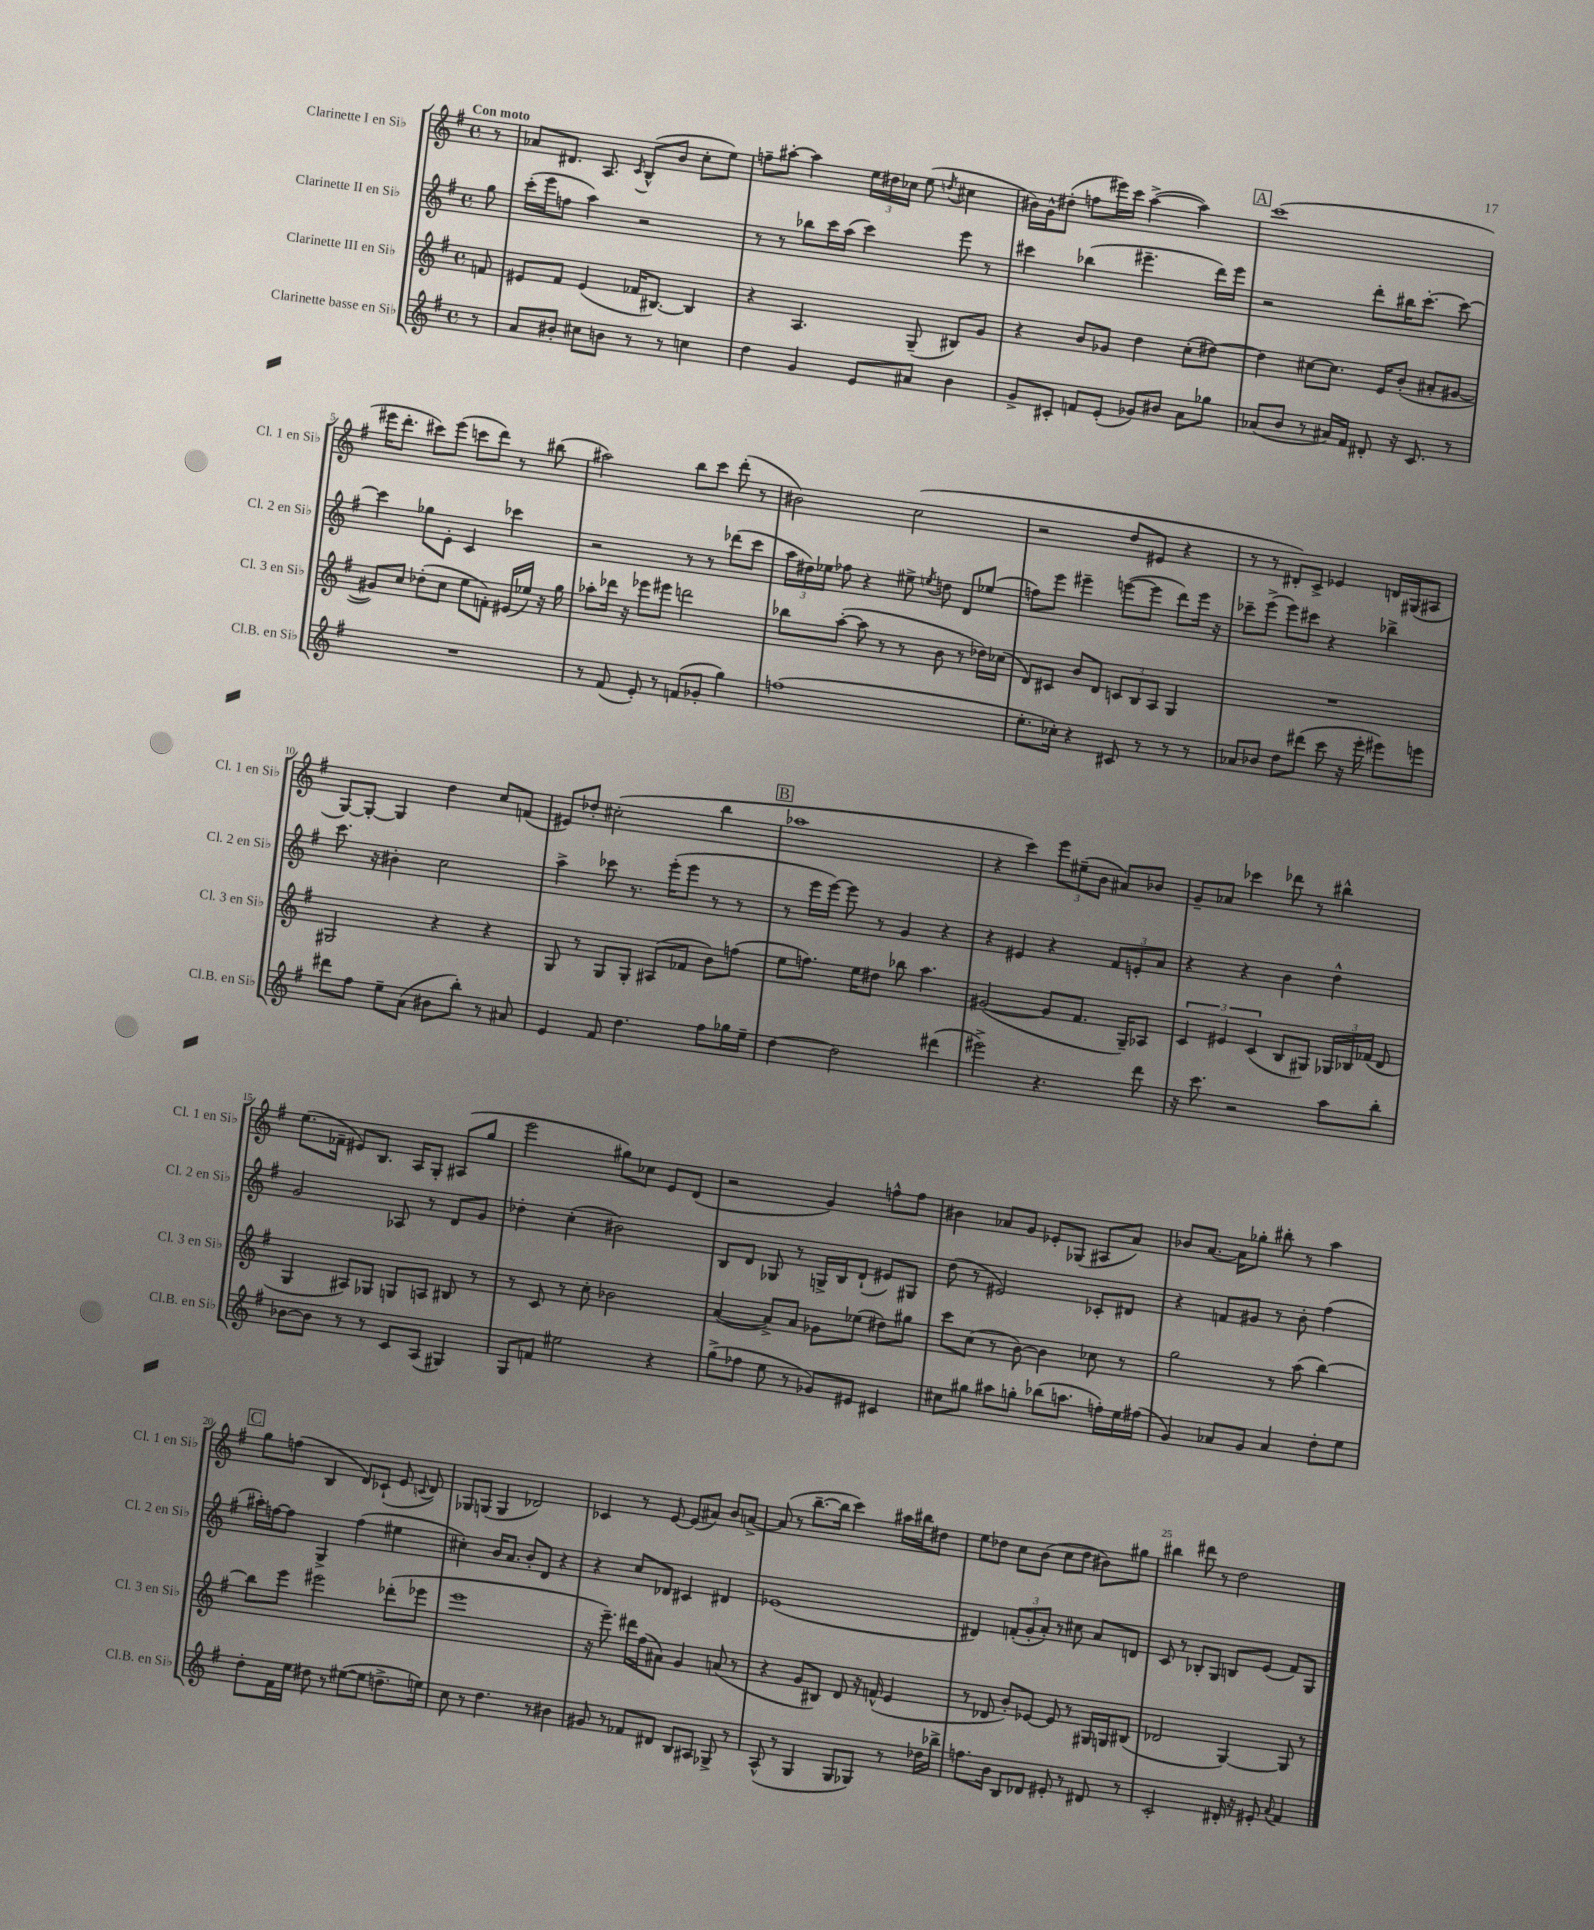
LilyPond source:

<<
\new StaffGroup <<
\new Staff = "s0" \with { instrumentName = "Clarinette I en Sib" shortInstrumentName = "Cl. 1 en Sib" } {
    \clef treble \key g \major \defaultTimeSignature \time 4/4 \partial 8 \tempo "Con moto"
    \autoBeamOff r8 |
    aes'8[ dis'8.] a8. \acciaccatura { c'8 } b8[-^( b'8] c''8[-. e''8]) |
    f''8[-- ais''8]~-. ais''4 \tuplet 3/2 { e''16[ dis''16 ces''16] } e''8( \acciaccatura { d''8 } cis''4 |
    bis'16[) g'16-^ dis''8]-.( f''8[ eis'''16) c'''16] a''4~->( a''4) |
    \mark \markup { \box "A" } c'''1( |
    eis'''16[ d'''8.]-. cis'''8[) eis'''8]( c'''8[ d'''8]) r8 bis''8( |
    ais''2) b''8[ c'''8] d'''8-.( r8 |
    bis'2) c''2( |
    r2 d''8[ eis'8] r4 |
    r8 r8 dis'8[-.) c'8]-> ees'4 d'16[ gis16( ais8] |
    g8[~) g8]~-. g4 d''4 c''8[ f'8]( |
    eis'8[) des''8]-. cis''2-.( b''4 |
    \mark \markup { \box "B" } aes''1 |
    r4 c'''4) \tuplet 3/2 { e'''8[ eis''8--( b'8] } ais'8[) bes'8] |
    g'8[-- aes'8] ces'''4 des'''8 r8 bis''4-^ |
    e''8.[( fes'16]-- eis'8[) b8.] a16[ g8]-. ais8[( g''8] |
    e'''2 gis''8[) ces''8] e'8[ d'8]( |
    r2 g'4) f''8[-^ f''8] |
    bis'4 aes'8[ g'8] ees'8[-. ges8]( ais8[ aes'8]) |
    bes'8[ a'8.]~ a'16[ ges''8]-. bis''8-. r8 a''4 |
    \mark \markup { \box "C" } g''8[ f''8]( b4 d'8[) ces'8]-!( e'8 \appoggiatura { c'8 } d'8) |
    ges8[ g8]( g4 des'2) |
    ces'4 r8 e'8~ e'8[( ais'8]) b'8[ a'8]~-> |
    a'8( r8 b''8.[~-- b''16] c'''4) ais''16[ bis''16 dis''8] |
    e''8[ des''8] c''8[ b'8]( c''8[ des''8] bis'8[) gis''8] |
    bis''4 dis'''8 r8 d''2 \bar "|." |
}
\new Staff = "s1" \with { instrumentName = "Clarinette II en Sib" shortInstrumentName = "Cl. 2 en Sib" } {
    \clef treble \key g \major \defaultTimeSignature \time 4/4 \partial 8
    \autoBeamOff g''8 |
    c'''16[-.( e'''16 f''8] a''4) r2 |
    r8 r8 bes''8[ c'''16 a''16]( c'''4) e'''8 r8 |
    cis'''4 bes''4( eis'''4.-- d'''16[) eis'''16] |
    \mark \markup { \box "A" } r2 d'''8[-. bis''16 c'''8.]~-. c'''8~ |
    c'''4 ges''8[ e'8]-. c'4 ces'''4 |
    r2 r8 r8 des'''8[( c'''8] |
    \tuplet 3/2 { a''16[ dis''16) ees''16] } fes''8 r4 eis''8-> \acciaccatura { e''8 } d''8 d'8[ ees''8]( |
    f''8[) e'''8] eis'''4-- e'''8[~( e'''8] d'''8[) e'''16] r16 |
    ces'''8[-- e'''8]->( e'''8[) cis'''8] r4 bes''4-> |
    c'''8. r16 bis'4-. c''2 |
    a''4-> ces'''8 r8. e'''16[-.( e'''8] r8 r8 |
    \mark \markup { \box "B" } r8 e'''16[ e'''16]~) e'''8 r8 g'4 r4 |
    r4 eis'4 r4 \tuplet 3/2 { fis'8[ e'8-. a'8] } |
    r4 r4 b'4 d''4-^ |
    g'2 aes8 r8 d'8[ g'8] |
    des''4-. c''4-.( bis'2) |
    b8[ d'8] ges8 r8 g16[-> b16 d'8]-!( eis'8[) gis8] |
    d''8( r8 eis'2) ces'8[-. dis'8] |
    r4 f'8[ gis'8] r8 b'8-. fis''4( |
    \mark \markup { \box "C" } ais''16[-.) f''16~ f''8] g4-> f''4( eis''4 |
    cis''4-.) b'16[ a'8.] b'8[-. d'8] r4 |
    r4 c''8[ des'8] cis'4 dis'4 |
    ees'1( |
    dis'4) \tuplet 3/2 { f'8[-.( g'8-. a'8]-.) } r8 cis''8 a'8[ d'8] |
    c'8 r8 bes8[-. g8] b8[ e'8]( fis'8[) g8] \bar "|." |
}
\new Staff = "s2" \with { instrumentName = "Clarinette III en Sib" shortInstrumentName = "Cl. 3 en Sib" } {
    \clef treble \key g \major \defaultTimeSignature \time 4/4 \partial 8
    \autoBeamOff f'8 |
    eis'8[ fis'8] eis'4( fes'16[ bis8.]~) bis4 |
    r4 a4. g8--( bis8[) g'8] |
    r4 b'8[ ges'8] d''4 c''8[-.( dis''8]~) |
    \mark \markup { \box "A" } dis''4 cis''8[~ cis''8.] e'16[ b'8]-.( ais'8[-. gis'8]~ |
    gis'8[) c''8] des''8[-.( c''8] e''8[ f'8]-.) eis'16[( ees''16]) r16 g''16 |
    aes''8[-. des'''16] r16 ees'''8[ eis'''8] d'''2 |
    bes''8[ a''8]~-.( a''8 r8 r8 b'8 r8 des''16[) ces''16]( |
    d'8[) cis'8] b'8[ d'8] \tuplet 3/2 { c'8[ b8 a8] } g4 |
    R1 |
    gis2 r4 r4 |
    g8 r8 g8[ g8]-. ais8[( fes'8] b'8[) f''8]( |
    \mark \markup { \box "B" } e''8[ f''8.]) e''16[ dis''8] bes''8 a''4. |
    gis'2~( gis'8[ fis'8.] g16[--) aes8] |
    \tuplet 3/2 { c'4 eis'4 c'4( } b8[ gis8]) \tuplet 3/2 { ges16[ bes16 fes'16]( } d'8 |
    g4 ais8[) ges8] g8[ a8] bis8 r8 |
    r8 c'8 r8 c''8-. bes'2 |
    a'4~( a'8[->) a'8] ges'8[ ees''8]( dis''8[) gis''8] |
    c'''8[ c''8]( r8 b'8~) b'4 ces''8 r8 |
    g''2 r8 a''8( b''4~) |
    \mark \markup { \box "C" } b''8[ e'''8] eis'''2 des'''8[-.( ees'''8] |
    e'''1 |
    r16 e'''8.--) dis'''16[ fis''16( ais'8]) g'4 a'8( r8 |
    r4 g'8[ bis8]) d'8 r16 f'16-^( e'4 |
    r8 des'8 b'8[-.) ees'8]~ ees'8 r8 gis16[ g16 bis8]( |
    des'2 g4~) g8 r8 \bar "|." |
}
\new Staff = "s3" \with { instrumentName = "Clarinette basse en Sib" shortInstrumentName = "Cl.B. en Sib" } {
    \clef treble \key g \major \defaultTimeSignature \time 4/4 \partial 8
    \autoBeamOff r8 |
    a'8[ bis'8]-. cis''8[ b'8] r8 r8 c''4 |
    d''4 g'4 e'8[ ais'8] b'4 |
    g'8[-> cis'8]-. f'8[ e'8]-.( ges'8[) bis'8] a'8[ ges''8] |
    \mark \markup { \box "A" } aes'8[( b'8] r8 ais'16[) fis'16] dis'8-. r16 c'8. r8 |
    R1 |
    r8 fis'8( e'8-.) r8 f'8[( ges'8]-. g''4) |
    f''1( |
    e''8.[-. ces''16]-.) r4 cis'8 r8 r8 r8 |
    aes'8[ bes'8] d''8[ dis'''8]( c'''8 r16 e'''16-. eis'''8[) e'''8] |
    dis'''8[ fis''8] e''8[-- a'8]( bis'8[ b''8]-.) r8 ais'8 |
    e'4 fis'8 d''4. fis''8[ ges''16 e''16]-- |
    \mark \markup { \box "B" } d''4~ d''2 dis'''4( |
    eis'''2->) r4. d'''8 |
    r16 c'''8. r2 a''8[ b''8]-. |
    bes'8[~ bes'8] r8 r8 c'8[ a8]( gis4) |
    g8[ f'8] eis''2 r4 |
    g''8[->( fes''8] e''8 r8 ges'8[) eis'8] cis'4 |
    cis''8[ gis''8] ais''8[ g''8]-. bes''8[( a''8.] f''16[-.) e''16 fis''16]( |
    g'4) aes'8[ g'8] aes'4 d''8[-. e''8] |
    \mark \markup { \box "C" } d''8[-. fis'16 e''16] dis''8 r8 eis''8[~( eis''8] d''8.[-> e''16]) |
    c''8 r8 d''4. r8 bis'4 |
    gis'8 r8 fes'8[ dis'8] b8[ ais8] ges8-> r8 |
    a8-^( r8 g4 g8[ ges8]) r8 des''16[ bes''16]-> |
    f''8.[ b'16] b8[ des'8] eis'8-. r8 dis'8 r8 |
    c'2-. dis'16-. r16 eis'8-. \appoggiatura { a'8 } fis'4 \bar "|." |
}
>>
>>
\layout { \context { \Score \override BarNumber.break-visibility = ##(#f #t #t) barNumberVisibility = #(every-nth-bar-number-visible 5) } }
